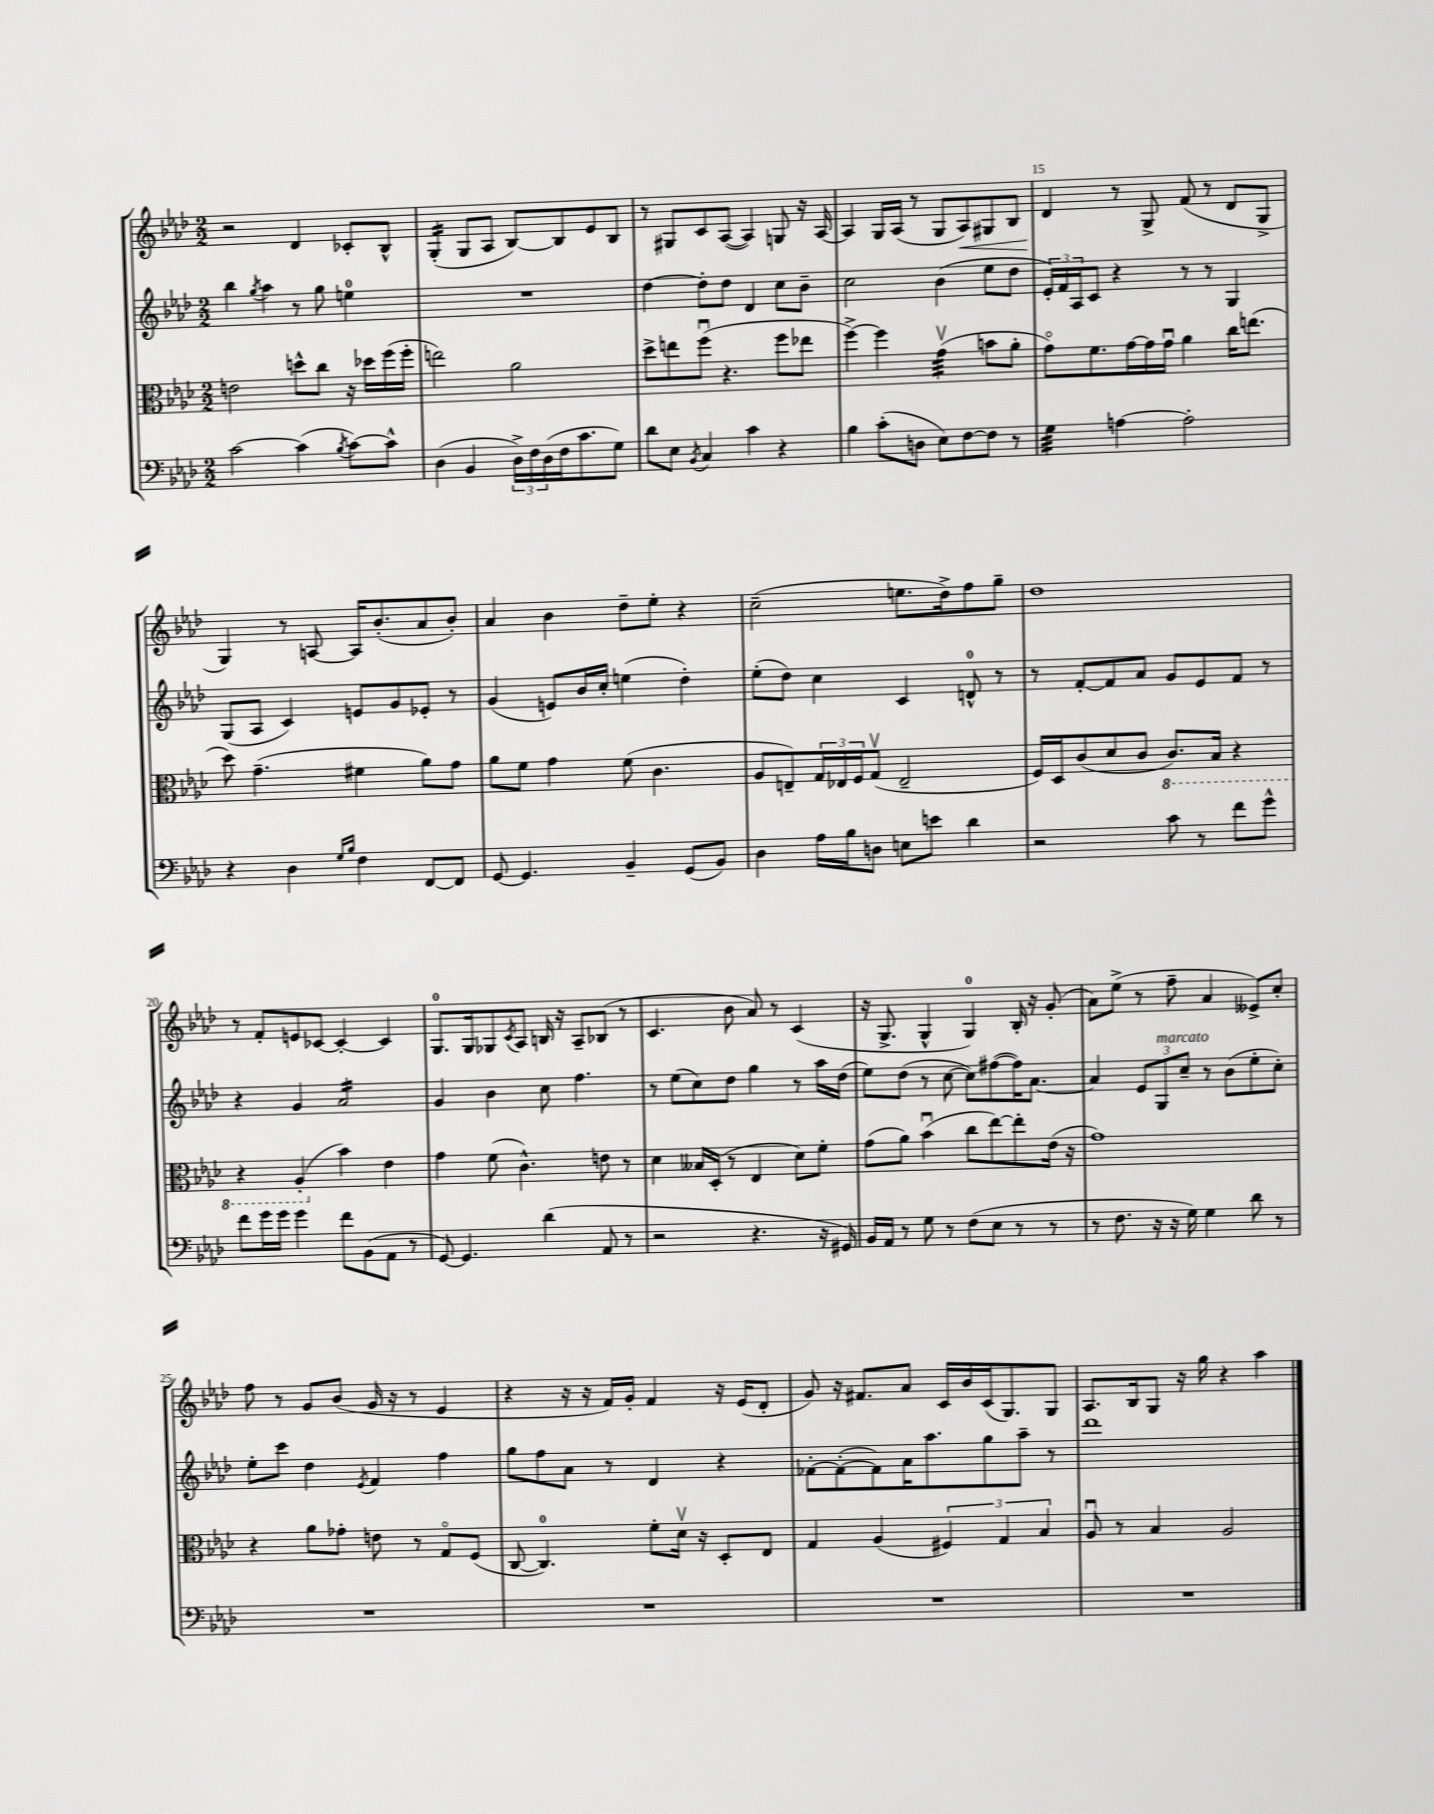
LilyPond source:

<<
\new StaffGroup <<
\new Staff = "s0" {
    \clef treble \key aes \major \numericTimeSignature \time 2/2
    r2 des'4 ces'8-. bes8-^ |
    g4:16-.( g8 aes8 bes8~) bes8 ees'8 bes8 |
    r8 gis8 c'8 aes8~( aes4) g8 r16 aes16~ |
    aes4 g16 aes16( r8 g8 aes8\<) gis8 bes8 |
    des'4\! r8 g8-> f'8( r8 des'8 g8-> |
    g4) r8 a8~ a16 bes'8.-.( aes'8 bes'8-.) |
    aes'4 bes'4 des''8-- ees''8-. r4 |
    c''2--( e''8. des''16->) f''8 g''8-- |
    des''1 |
    r8 f'8-. e'8 ces'8~ ces'4~-. ces'4 |
    g8.-0 g16 ges8 \acciaccatura { c'8 } aes8 b16 r16 aes8-- bes8( r8 |
    c'4. bes'8 aes'8) r8 c'4( |
    r16 g8.-> g4-^ g4-0) bes16-. r16 g'8-.( |
    aes'8) ees''8->( r8 f''8-- aes'4 eeses'8->) c''8-. |
    f''8 r8 g'8 bes'8( g'16 r16 r8 ees'4 |
    r4 r16 r16 f'16) g'16-. f'4 r16 ees'16( des'8-. |
    g'8) r16 fis'8. aes'8 c'16 bes'16 c'16( g8.) g8 |
    aes8. bes16 g8 r16 g''16 r4 aes''4 \bar "|." |
}
\new Staff = "s1" {
    \clef treble \key aes \major \numericTimeSignature \time 2/2
    bes''4 \acciaccatura { g''8 } aes''4 r8 g''8 e''4-0 |
    R1 |
    des''4~ des''8-. des''8 des'4 c''8 bes'8-- |
    c''2 bes'4( ees''8 des''8 |
    \tuplet 3/2 { ees'16-.) f'16 aes16 } c'8 r4 r8 r8 g4 |
    g8( aes8 c'4) e'8 g'8 ees'8-. r8 |
    g'4( e'8) bes'16 c''16-. e''4( des''4-.) |
    ees''8-.( des''8) c''4 c'4 d'8-0-^ r8 |
    r8 f'8~-. f'8 aes'8 g'8 ees'8 f'8 r8 |
    r4 g'4 aes'2:16 |
    g'4 bes'4 c''8 f''4. |
    r8 ees''8( c''8) des''8 g''4 r8 aes''16 des''16( |
    ees''8) des''8( r8 c''8~ c''8) fis''8~( fis''16) aes'8.~ |
    aes'4 \tuplet 3/2 { ees'8 g8^\markup { \italic "marcato" } c''8-- } r8 bes'8( ees''8-. c''8-.) |
    ees''8-. c'''8 des''4 \acciaccatura { ees'8 } f'4 f''4 |
    g''8 f''8 aes'8 r8 des'4 r4 |
    fes'8~-. fes'8~-.( fes'8) aes'16 aes''8. g''8 aes''8-- r8 |
    des'''1 \bar "|." |
}
\new Staff = "s2" {
    \clef alto \key aes \major \numericTimeSignature \time 2/2
    e'2 d''8-^ c''8 r16 des''16 f''16( f''16-. |
    e''2) aes'2 |
    des''8-> e''8 f''8\downbow( r4. f''8 ees''8 |
    f''4~->) f''4 g'4:32\upbow( b'8 aes'8-. |
    g'8\flageolet) f'8. g'16~ g'16 g'16\downbow aes'4 c''16 e''8.( |
    des''8) g'4.--( fis'4 aes'8) g'8 |
    aes'8 f'8 g'4 f'8( c'4. |
    aes8 e8--) \tuplet 3/2 { g16 ees16 f16 } g8\upbow( ees2-- |
    f16) des16 c'8( des'8 c'8 \ottava #-1 c8.) bes,16 r4 |
    r4 aes,4-.( \ottava #0 bes'4) ees'4 |
    g'4 f'8( c'4.-^) e'8 r8 |
    des'4 beses16 des16-.( r8 ees4 des'8) f'8-. |
    g'8( aes'8) bes'4\downbow( c''8 ees''8~) ees''8-. ees'16( r16 |
    g'1) |
    r4 aes'8 ges'8-. e'8 r8 g8\flageolet f8( |
    c8~ c4.-0) f'8-. des'16\upbow r16 des8-. ees8 |
    g4 aes4( \tuplet 3/2 { fis4) g4 bes4 } |
    aes8\downbow r8 bes4 aes2 \bar "|." |
}
\new Staff = "s3" {
    \clef bass \key aes \major \numericTimeSignature \time 2/2
    c'2~ c'4( \acciaccatura { bes8 } c'8~) c'8-^ |
    des4( bes,4 \tuplet 3/2 { des16->) f16 des16( } f16 c'8. g8) |
    des'8 ees8 \acciaccatura { bes,8 } c4 c'4 r4 |
    bes4 c'8-.( d8 ees8) f8~ f8 r8 |
    g4:32 a4~ a2-. |
    r4 des4 \grace { g16 bes16 } f4 f,8~ f,8 |
    g,8~ g,4. bes,4-- g,8( bes,8) |
    des4 aes16 bes16 d8 e8 e'8 des'4 |
    r2 c'8 r8 f'8 g'8-^ |
    f'8 g'16 g'16 g'4 f'8 bes,8( aes,8 r8 |
    g,8~) g,4. des'4( aes,8 r8 |
    r2 r4. r16 gis,16) |
    bes,16 aes,16 r8 g8 r8 f8( ees8 r8 r8 |
    r8 f8. r16 r16 g16) g4 des'8 r8 |
    R1 |
    R1 |
    R1 |
    R1 \bar "|." |
}
>>
>>
\layout { \context { \Score currentBarNumber = #11 \override BarNumber.break-visibility = ##(#f #t #t) barNumberVisibility = #(every-nth-bar-number-visible 5) } }
